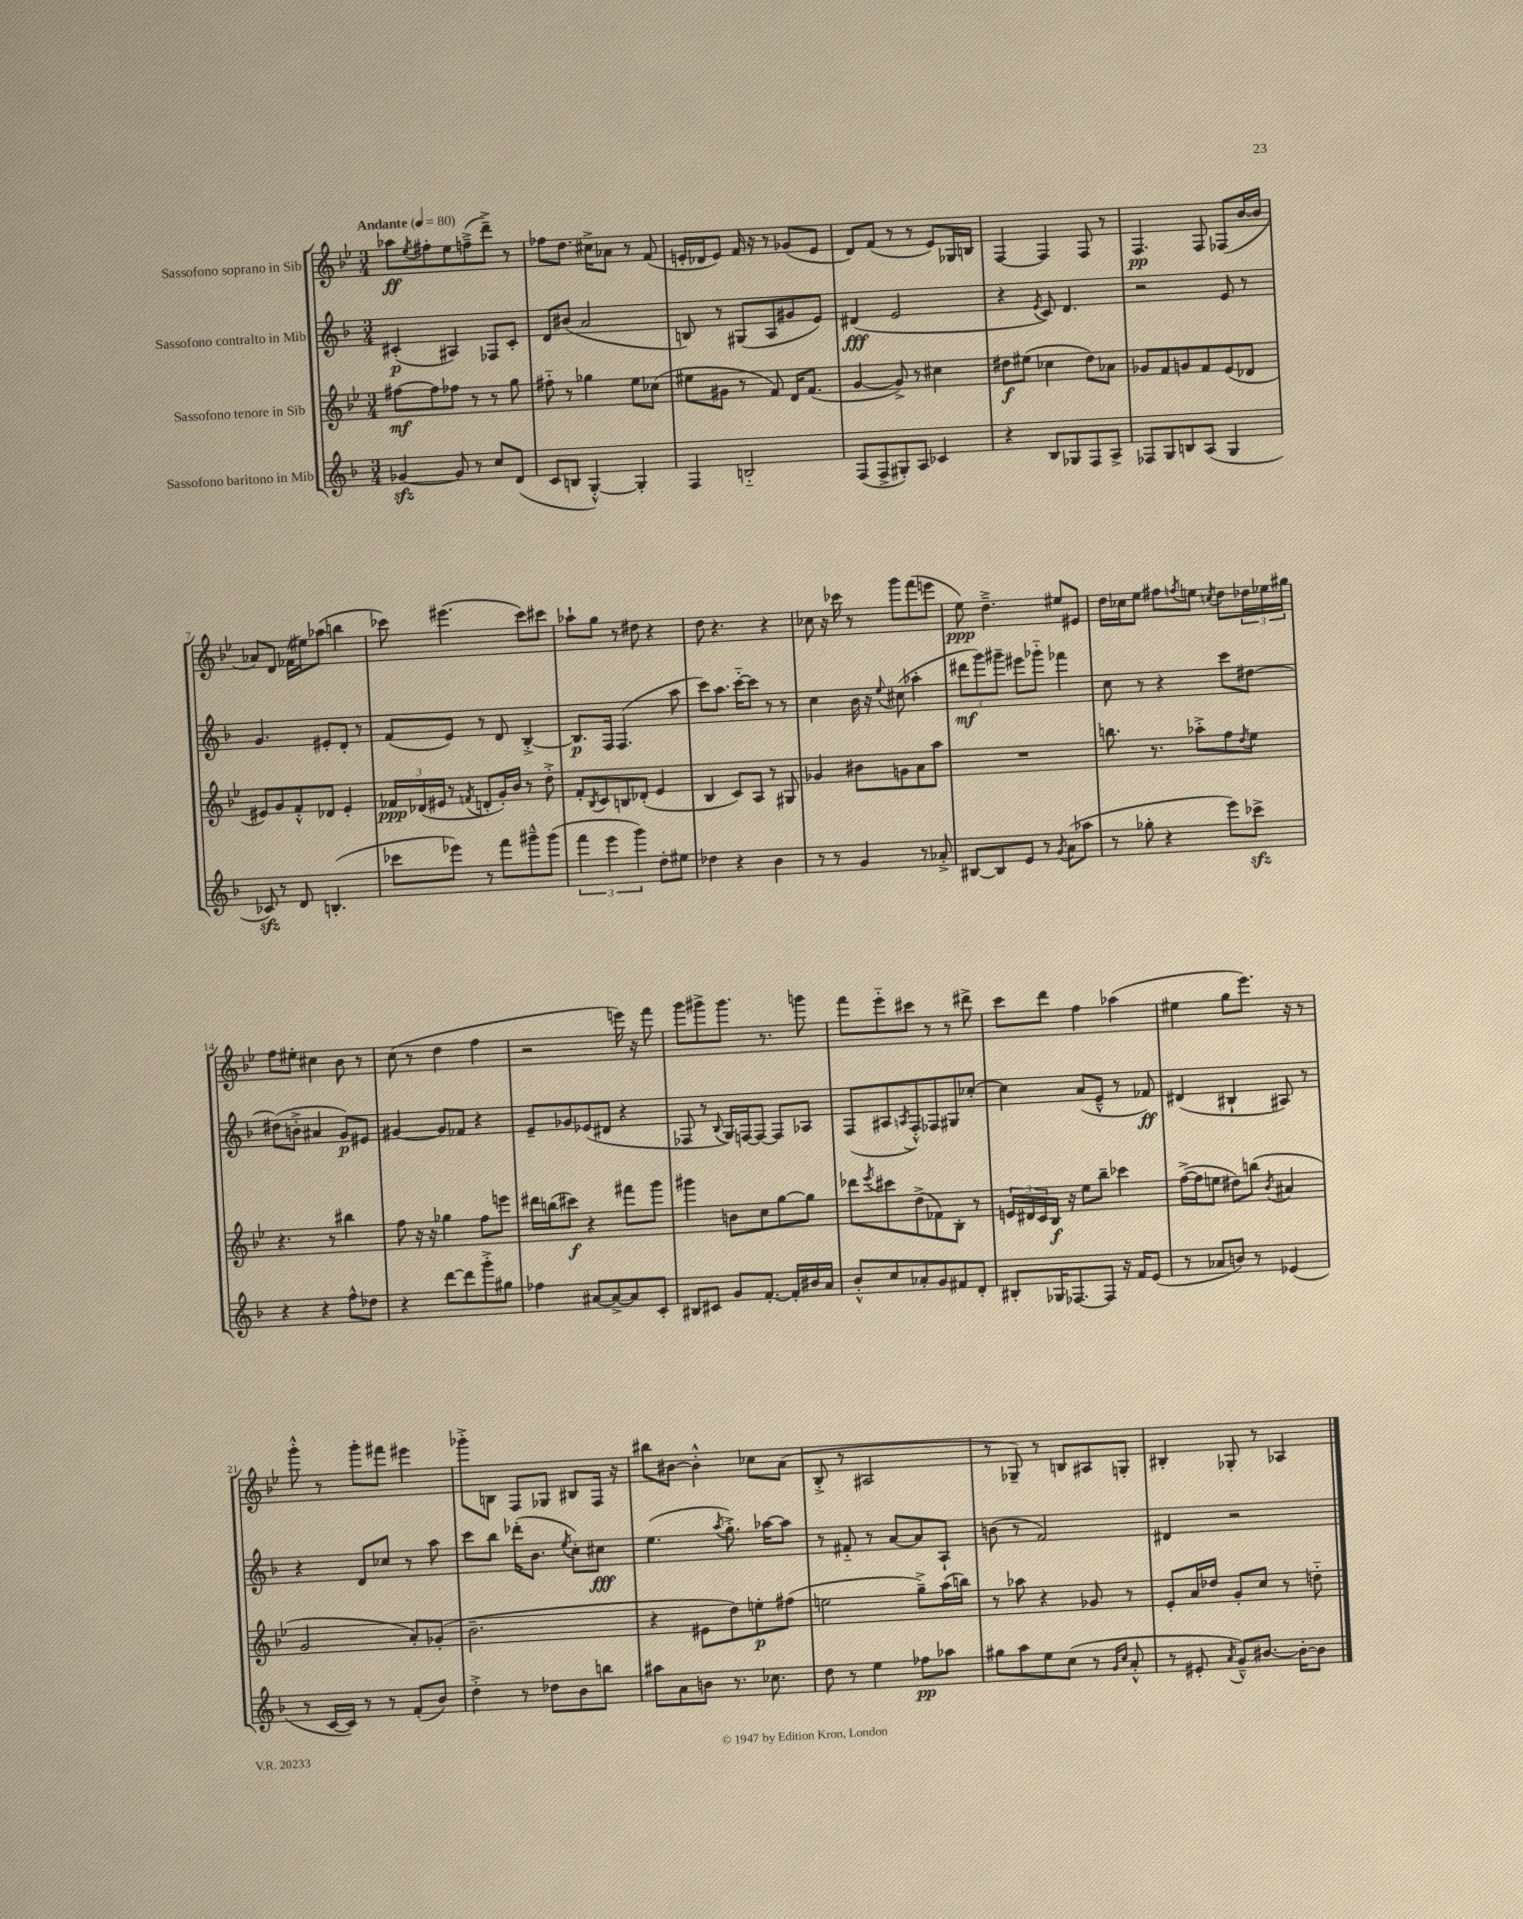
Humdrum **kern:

**kern	**kern	**kern	**kern
*staff4	*staff3	*staff2	*staff1
*clefG2	*clefG2	*clefG2	*clefG2
*k[b-]	*k[b-e-]	*k[b-]	*k[b-e-]
*M3/4	*M3/4	*M3/4	*M3/4
*MM80	*MM80	*MM80	*MM80
[4g-/	[8ff#\L	(4c#'/	8aa-\L
.	.	.	8qee-/
.	8ff#\]	.	8ff#'\
8g-/]	8ff-\J	4A#/)	8ee-\
8r	8r	.	(8ff~^\
8cc/L	8r	8F-/L	8ddd~^\J)
(8d/J	8gg\	8c#'/J	8r
=	=	=	=
8c/L	8ff#'~\	8d/L	8ff-\L
8B/J	8r	(8b#/J	8.dd\J
[4G'^^/)	4gg-\	2a/	.
.	.	.	16cc#^\LK
.	.	.	8a-\J
4G'/]	8ee-\L	.	8r
.	(8cc-\J	.	(8f/
=	=	=	=
4F/	8ee#\L	8B/)	16e'/LL
.	.	.	16d-/J
.	8g#\J	8r	8e/J)
2B'~/	8r	(8G#/L	16f/
.	.	.	16r
.	8f/)	8A/	8r
.	16d/LK	8g#/	(8g-/L
.	(8.f/J	.	.
.	.	8e/J)	8e/J
=	=	=	=
(8F/L	[4g/	(4d#/	8d/L)
8F^/	.	.	(8f/J
8G#'/)	8g^/])	2e/	8r
8A/J	8r	.	8r
4c-/	4cc#\	.	8e-/L)
.	.	.	16G-/L
.	.	.	16B/JJ
=	=	=	=
4r	8dd#\L	4r	[4F/
.	(8ee#\J	.	.
.	.	8qe/	.
8B-/L	4cc-\	8c/)	4F/]
8G-/	.	4.d/	.
8F/	8dd#\L)	.	8F/
8A^/J	8a-\J	.	8r
=	=	=	=
8F-/L	8g-/L	2r	4.F/
8G/	8f/	.	.
8B/	8g/	.	.
(8A/J	8f/	.	8F/
4G/	(8e-/	8e/	(8F-/L
.	8d-/J	8r	[16b-/L
.	.	.	16b-/]JJ
=	=	=	=
8c-/)	8e#/L)	4.g/	8a-/L)
8r	8g/	.	8d/J
8d/	8f'^^/	.	(16f-\LL
.	.	.	16ee#\J)
(4.B'/	8d-/J	8e#'/L	(8aa-\J
.	4e#'/	8d'/J	4bb\
.	.	8r	.
=	=	=	=
8ccc-\L	24f-/LL	(8f/L	8ccc-\)
.	(24d-/	.	.
.	24e#/JJ	.	.
8eee-\J)	8r	8e/J)	(4.eee#\
.	8qf/	.	.
8r	8d'/L	8r	.
8fff\L	16g'/L)	8d/	.
.	16b-/JJ	.	.
8ggg#~^^\	8r	[4B-'^/	8ccc-\L)
(8ggg#\J	8dd'^\	.	8ccc#\J
=	=	=	=
6fff\	8f'/L	8.B-/]L	8aa-`\L
.	8qB-/	.	.
.	8c/	.	8gg\J
6eee\	.	.	.
.	.	16F/Jk	.
.	8B/	(4.F/	8r
6ggg\)	.	.	.
.	(8d-'/J	.	8dd#\
8dd'\L	4e-/	.	4r
8ee#\J	.	8aa\	.
=	=	=	=
4dd-\	4B-/	8ccc\L)	8dd\
.	.	8.aa\J	4.r
4r	8c/L)	.	.
.	.	[16ccc'~\LK	.
.	8A/J	8ccc\]J	.
4b-\	8r	8r	4r
.	8G#/	8r	.
=	=	=	=
8r	4g-/	4cc\	8cc-\
8r	.	.	16r
.	.	.	16ccc-\
4g/	8b#\L	16b-\	8r
.	.	16r	.
.	.	8qqee/	.
.	8g\	(8cc#\	8ggg\L
8r	8a\	4aa-'\	(8fff\
8a-'^/	8aa\J	.	8eee\J
=	=	=	=
[8B#/L	2.r	12ddd#\L	8ee-\)
.	.	12ggg\)	.
8B#/]	.	.	4.dd~^\
.	.	12ggg#~\J	.
8e/J	.	8eee#\L	.
8r	.	8ggg-'~\J	.
8qg/	.	.	.
(8a\L	.	4fff-\	8ee#/L
8aa-\J	.	.	8e#/J
=	=	=	=
8r	8.bb\	8cc\	16dd\LL
.	.	.	16cc-\J
8gg-'\	.	8r	8ee-\J
.	8.r	.	.
4r	.	4r	8ff#\L
.	.	.	8qff/
.	8aa-'^\L	.	8ee\J
.	.	.	8qcc/
8eee\L)	8ff\	8ccc\L	8dd\L
.	8qdd/	.	.
8ccc-^\J	8ee-\J	[8dd#\J	24dd-\L
.	.	.	24ee-\
.	.	.	24gg#\JJ
=	=	=	=
4r	4.r	(8dd#\]L	8ff\L
.	.	8b'^\J	8ee#'\J
4r	.	4a#/	4cc#\
.	8r	.	.
8ff^^\L	4bb#\	8g/L)	8b-\
8dd-\J	.	8e#/J	8r
=	=	=	=
4r	8ff\	[4g#/	(8cc\
.	16r	.	8r
.	16r	.	.
[8ddd\L	4gg-\	8g#/]L	4dd\
8ddd\]	.	8f-/J	.
8ggg'^\	8ff\L	4r	4ff\
8gg#\J	8eee\J	.	.
=	=	=	=
4ff-\	16ddd#\LL	8e~/L	2r
.	(16bb\J	.	.
.	8ccc#\J)	8g-/	.
[8a#/L	4r	(8e-/	.
8a#^/_	.	8d#/J	.
8a#/]	8fff#\L	4r	16eee\)
.	.	.	16r
8c'/J	8ggg\J	.	8fff\
=	=	=	=
8B#/L	4ggg#\	8F-/	8ggg\L
8c#/J	.	8r	8ggg#^\
.	.	8qqB-/	.
8g/L	8b\L	16G/LL)	8.ggg#\J
.	.	[16F/J	.
[8.f'/J	8cc\	8F/_J	.
.	.	.	8.r
.	[8gg\	8F/]L	.
16f'/]LL	.	.	.
16b#/	8gg\]J	8A-/J	8ggg\
16a/JJ	.	.	.
=	=	=	=
8b-'^^/L	8ddd-\L	(8F/L	8fff\L
.	8qeee-/	.	.
8cc/	8ccc#\	8A#/	8eee-'~\
.	.	8qA/	.
8a-'/	(8dd^\	8F'^^/)	8ccc#\J
8g/	8f-\)	8F-/	8r
8f#/	8B-'\J	8G#/	8r
8d'/J	8r	[8cc-'/J	8ddd#^\
=	=	=	=
8B#'/L	24e/LL	4cc-\]	8ccc\L
.	24d#/	.	.
.	24c/	.	.
16G-/K	16B-/JJ	.	8ddd\J
[8.F-/	16r	.	.
.	8ee-\L	(8a/L	4ff\
8F-/]J	8bb-~\J	8e~^^/J	.
16r	4ccc-\	8r	(4aa-\
16f/LK	.	.	.
(8e/J	.	8f-/)	.
=	=	=	=
8r	([16ff^\LL	(4d#/	4ee#\
.	16ff\]J	.	.
8a-/L	8ee\J	.	.
8b/J)	8dd#\L)	4B#`/	8gg\L
8r	(8bb\J	.	8.eee-\J)
.	8qb-/	.	.
(4e-/	4a#/	8A#/)	.
.	.	.	16r
.	.	8r	8r
=	=	=	=
8r	2g/	4r	8ggg'^^\
[16c/LL	.	.	8r
16c/]JJ)	.	.	.
8r	.	8d/L	8ggg'\L
8r	.	8cc-/J	8fff#\J
(8f'/L	8a'/L)	8r	4eee#\
8b-/J)	(8g-'/J	8aa\	.
=	=	=	=
4dd'^\	2.b-~\	8ccc\L	8ggg-'^\L
.	.	8bb-\J	8B\J
8r	.	(16ddd-'\LK	8F/L
.	.	8.b-\J	.
8dd-\L	.	.	8G-/J
.	.	8qee/	.
8b-\	.	8cc'\L)	8B#/L
8bb\J	.	8cc#\J	16F/Jk
.	.	.	16r
=	=	=	=
8aa#\L	4r	(4.ee\	8bb#\L
8a\	.	.	[8b#\J
8b\J	8e#\L	.	4b#'^^\]
.	.	8qaa/	.
8.r	8dd\)	8.gg'^\)	.
.	8ee'\	.	8cc-\L
8.cc-\	.	[16aa-\LK	.
.	(8ff#\J	8aa-\]J	(8a\J
=	=	=	=
8dd\	2ee\	8r	8B-'^/
8r	.	8f#'~/	8r
4ee\	.	8r	2A#/
.	.	[8a/L	.
8ff-\L	8gg~^\L)	8a/]	.
8aa-\J	(16aa\L	8A`/J	.
.	16bb\JJ)	.	.
=	=	=	=
8gg#\L	8r	(8b\	8r
8aa\	8aa-\	8r	8G-~/)
8ee\	4r	2f/)	8r
(8cc\J	.	.	8B/L
8r	8g-/	.	8A#/
16qqg/LL	.	.	.
16qqcc/JJ	.	.	.
8a'^^/	8r	.	8G'/J
=	=	=	=
8r	8e-'/L	4d#/	4B#'/
8e#'/	16a/L	.	.
.	16dd-/JJ	.	.
8qa/	.	.	.
8g~^^/L)	8g'/L	2r	8G-'/
[8.b#/J	8cc/J	.	8r
.	8r	.	4A-/
16b#'\_LK	.	.	.
8b#\]J	8dd'~\	.	.
==	==	==	==
*-	*-	*-	*-
